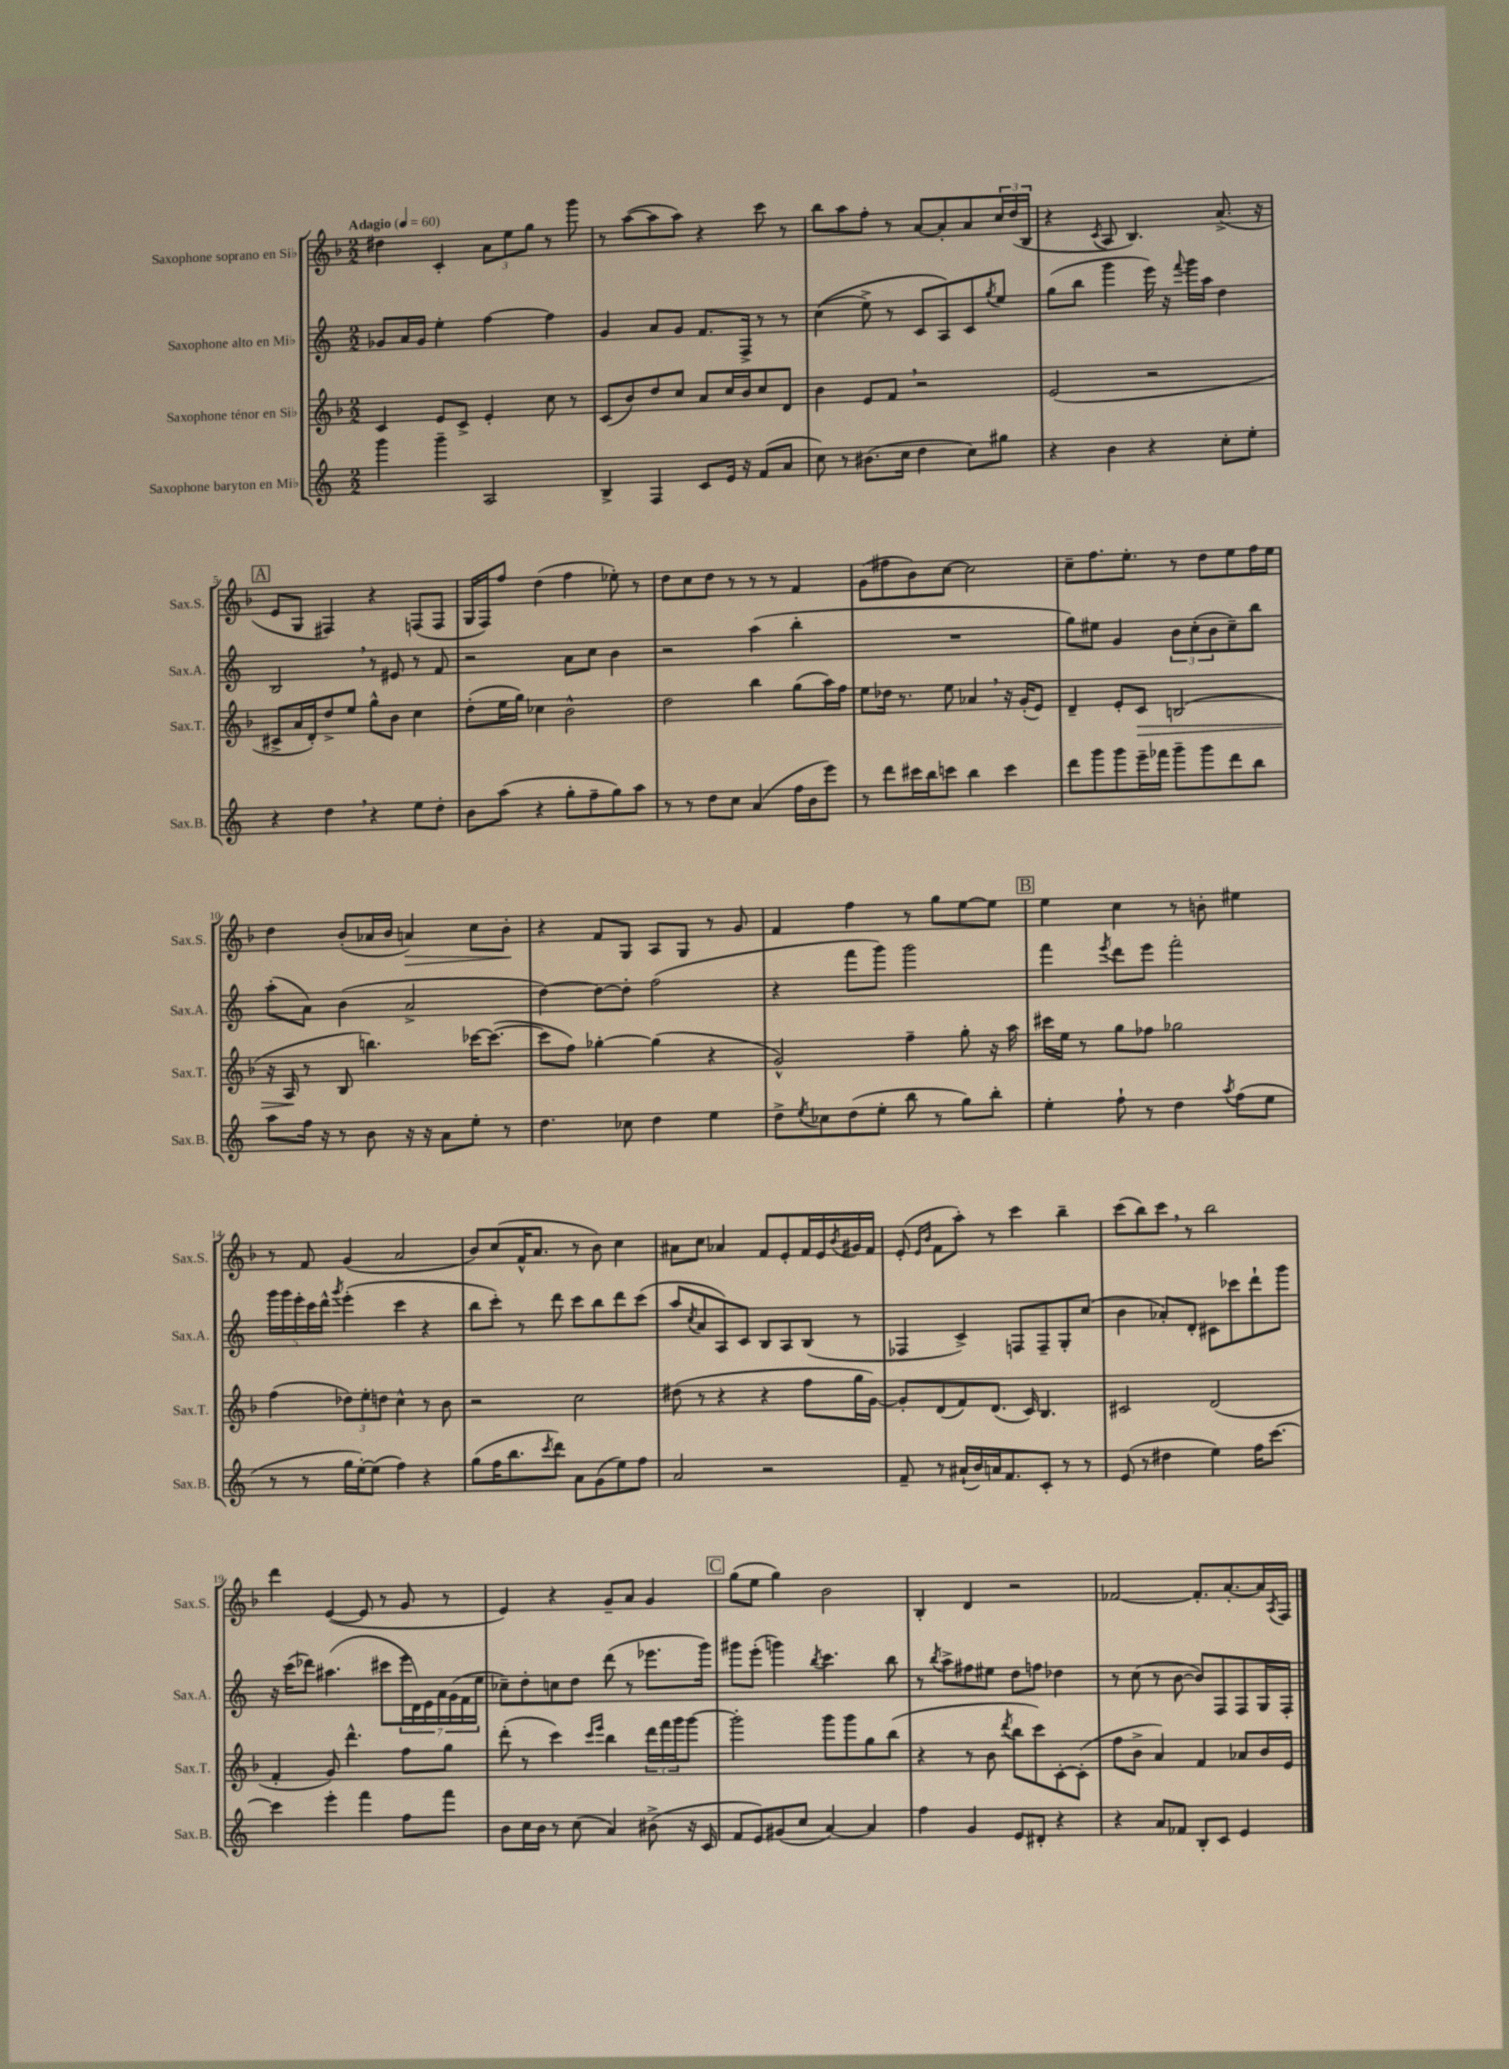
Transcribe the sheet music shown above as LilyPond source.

<<
\new StaffGroup <<
\new Staff = "s0" \with { instrumentName = "Saxophone soprano en Sib" shortInstrumentName = "Sax.S." } {
    \clef treble \key f \major \numericTimeSignature \time 2/2 \tempo "Adagio" 4 = 60
    dis''4 c'4-. \tuplet 3/2 { a'8 e''8 g''8 } r8 g'''8 |
    r8 a''8~( a''8 a''8) r4 c'''8 r8 |
    bes''8 a''8 f''8-. r8 a'8~ a'8-. a'8 \tuplet 3/2 { c''16 d''16( bes16 } |
    r4 \acciaccatura { c'8 } a8 bes4.) a'8.->( r16 |
    \mark \markup { \box "A" } e'8 g8 fis4) r4 f8( f8 |
    g16 f16) f''8 d''4( f''4 ees''8-.) r8 |
    d''8 c''8 d''8 r8 r8 r8 f'4 |
    g'8( fis''8 bes'8) c''8~ c''2 |
    c''8-- f''8. e''8.-. r8 d''8 e''8 f''16 e''16 |
    d''4 bes'8-.( aes'16 bes'16 a'4\>) c''8 bes'8-.\! |
    r4 f'8 g8 a8 g8 r8 g'8 |
    f'4 f''4 r8 g''8 e''8~ e''8 |
    \mark \markup { \box "B" } e''4 c''4 r8 b'8-. eis''4 |
    r8 f'8 g'4( a'2 |
    bes'8) c''8( f'16-^ a'8. r8 bes'8) c''4 |
    ais'8 c''8 aes'4 f'8 e'8-. f'16 e'16 \acciaccatura { bes'8 } gis'16 f'16 |
    e'8-.( \grace { e'16 bes'16 } f'8 a''8-.) r8 c'''4 bes''4-- |
    c'''8( bes''8) c'''8 \breathe r8 bes''2 |
    d'''4 e'4~( e'8 r8 g'8 r8 |
    e'4) r4 g'8-- a'8 g'4 |
    \mark \markup { \box "C" } g''8( e''8 g''4) bes'2 |
    bes4-. d'4 r2 |
    fes'2~ fes'8.-. a'8.~-. a'16 \acciaccatura { a8 } f16 \bar "|." |
}
\new Staff = "s1" \with { instrumentName = "Saxophone alto en Mib" shortInstrumentName = "Sax.A." } {
    \clef treble \key c \major \numericTimeSignature \time 2/2
    ges'8 a'16 ges'16 e''4-. f''4~ f''4 |
    g'4 a'8 g'8 f'8. f16-> r8 r8 |
    c''4(\( e''8->) r8 c'8 a8\) c'8 \acciaccatura { g''8 } e''8 |
    g''8( b''8 g'''4 e'''16) r16 \appoggiatura { f'''8 } g'''16 a''16 d''4 |
    \mark \markup { \box "A" } b2 \breathe r8 eis'8 r8 f'8 |
    r2 a'8 c''8 b'4 |
    r2 a''4( b''4-. |
    R1 |
    g''8) eis''8 g'4 \tuplet 3/2 { b'8 c''8-.( b'8 } c''8--) b''8 |
    a''8-.( a'8) b'4( a'2-> |
    d''4~) d''8~ d''8-. f''2( |
    r4 f'''8 g'''8) g'''2 |
    \mark \markup { \box "B" } f'''4 \acciaccatura { e'''8 } d'''8 e'''8 f'''2-. |
    \tuplet 5/4 { g'''16 g'''16 e'''16-. c'''16 d'''16-^ } \acciaccatura { g'''8 } e'''4-.( c'''4 r4 |
    b''8 c'''8-.) r8 d'''8 c'''8 b''8 d'''8 c'''8( |
    a''8 \acciaccatura { c''8 } a'8 a8) c'8 b8 a8 b8( r8 |
    fes4 c'4->) f8 f8-- g8-. c''8( |
    b'4 aes'8-.) d'8-. cis'8 ces'''8 d'''8-! g'''8 |
    r16 c'''16( des'''8) ais''4.( cis'''8 \tuplet 7/4 { e'''16 d'16) e'16 a'16 g'16( f'16 e''16 } |
    ces''8--) d''8-. c''8 d''8 d'''8( r8 ees'''8. g'''16) |
    \mark \markup { \box "C" } gis'''8 e'''8-.( g'''4) \acciaccatura { b''8 } c'''4. b''8 |
    r8 \acciaccatura { b''8 } a''8-> fis''8 eis''8 d''8 f''8 des''4 |
    r8 c''8( r8 b'8~ b'8) f8 f8 g16 f16-. \bar "|." |
}
\new Staff = "s2" \with { instrumentName = "Saxophone ténor en Sib" shortInstrumentName = "Sax.T." } {
    \clef treble \key f \major \numericTimeSignature \time 2/2
    c'4 e'8 c'8-> e'4-. c''8 r8 |
    c'8( bes'8) d''8 c''8 a'8 c''16 bes'16 c''8 d'8 |
    bes'4 e'8 f'8 \breathe r2 |
    e'2( r2 |
    \mark \markup { \box "A" } cis'8-> a'16 d'16-.) d''8-> e''8 g''8-^ bes'8 c''4 |
    d''8-.( e''16 g''16) ces''4 bes'2-^ |
    d''2 bes''4 g''8( a''16) f''16 |
    e''8 des''16 r8. e''8 aes'4 \breathe r16 g'16-.( e'8) |
    d'4-- e'8-. c'8\> b2( |
    r16 a16\! r8 bes8 b''4.) ces'''16~ ces'''8.~( |
    ces'''8 f''8) ges''4~-. ges''4( r4 |
    g'2-^) f''4-- g''8-. r16 a''16 |
    \mark \markup { \box "B" } cis'''16 e''16 r8 g''8 fes''8 ges''2 |
    f''4( \tuplet 3/2 { des''8) e''8-. d''8 } c''4-^ r8 bes'8 |
    r2 c''2 |
    dis''8( r8 r4 r4 f''8 g''16 g'16~) |
    g'8-. d'8( f'8) d'8.( c'16) bes4. |
    cis'2 d'2( |
    f'4-. g'8) d'''4.-^ f''8 g''8 |
    d'''8-.( r8 c'''4) \grace { c'''16 e'''16 } bes''4 \tuplet 3/2 { d'''16 f'''16 g'''16 } g'''8~ |
    \mark \markup { \box "C" } g'''2-. g'''8 g'''8 g''8 bes''8( |
    r4 r8 bes'8 \acciaccatura { d'''8 } bes''8 c'''8) c'8~-. c'8-.( |
    f''8 bes'8-> a'4) f'4 aes'8 bes'16 e'16 \bar "|." |
}
\new Staff = "s3" \with { instrumentName = "Saxophone baryton en Mib" shortInstrumentName = "Sax.B." } {
    \clef treble \key c \major \numericTimeSignature \time 2/2
    g'''4 g'''4-- a2 |
    b4-> f4 c'8 e'16 r16 f'8( a'8 |
    c''8) r8 bis'8.( c''16 d''4 c''8) gis''8 |
    r4 b'4 r4 c''8-. e''8-. |
    \mark \markup { \box "A" } r4 d''4 \breathe r4 e''8 d''8-. |
    b'8 a''8( r4 g''8-. f''8-- g''8) a''8 |
    r8 r8 d''8 c''8 a'4( f''16 b'16 e'''8) |
    r8 d'''8 cis'''16 b''16 c'''8 b''4 c'''4 |
    d'''8 g'''8 g'''8 e'''16-- fes'''16 g'''8-- g'''8 d'''8 b''8 |
    a''8 f''16 r16 r8 b'8 r16 r16 a'8 e''8-. r8 |
    d''4. ces''8 d''4 e''4 |
    d''8-> \acciaccatura { e''8 } ces''8 d''8( e''8-. b''8 r8 g''8) b''8-. |
    \mark \markup { \box "B" } e''4-. f''8-! r8 d''4 \acciaccatura { a''8 } f''8( e''8 |
    r8 r8 g''16 e''16~-.) e''8( f''4) r4 |
    g''8( f''16 b''8. \acciaccatura { c'''8 } d'''8) a'8 g'8( e''8) f''8 |
    a'2 r2 |
    f'8-- r8 ais'16-!( b'16) a'16 f'8. c'8-. r8 r8 |
    e'8( r8 dis''4 e''4) f''16 c'''8.~ |
    c'''4 e'''4-. f'''4 f''8 f'''8 |
    b'8 c''16 b'16 r8 c''8( a'4) bis'8->( r16 c'16 |
    \mark \markup { \box "C" } f'8 e'8) gis'8( c''8 a'4~) a'4 |
    f''4 g'4 e'8 dis'8-. r4 |
    r4 a'8 fes'8 b8-. c'8 e'4 \bar "|." |
}
>>
>>
